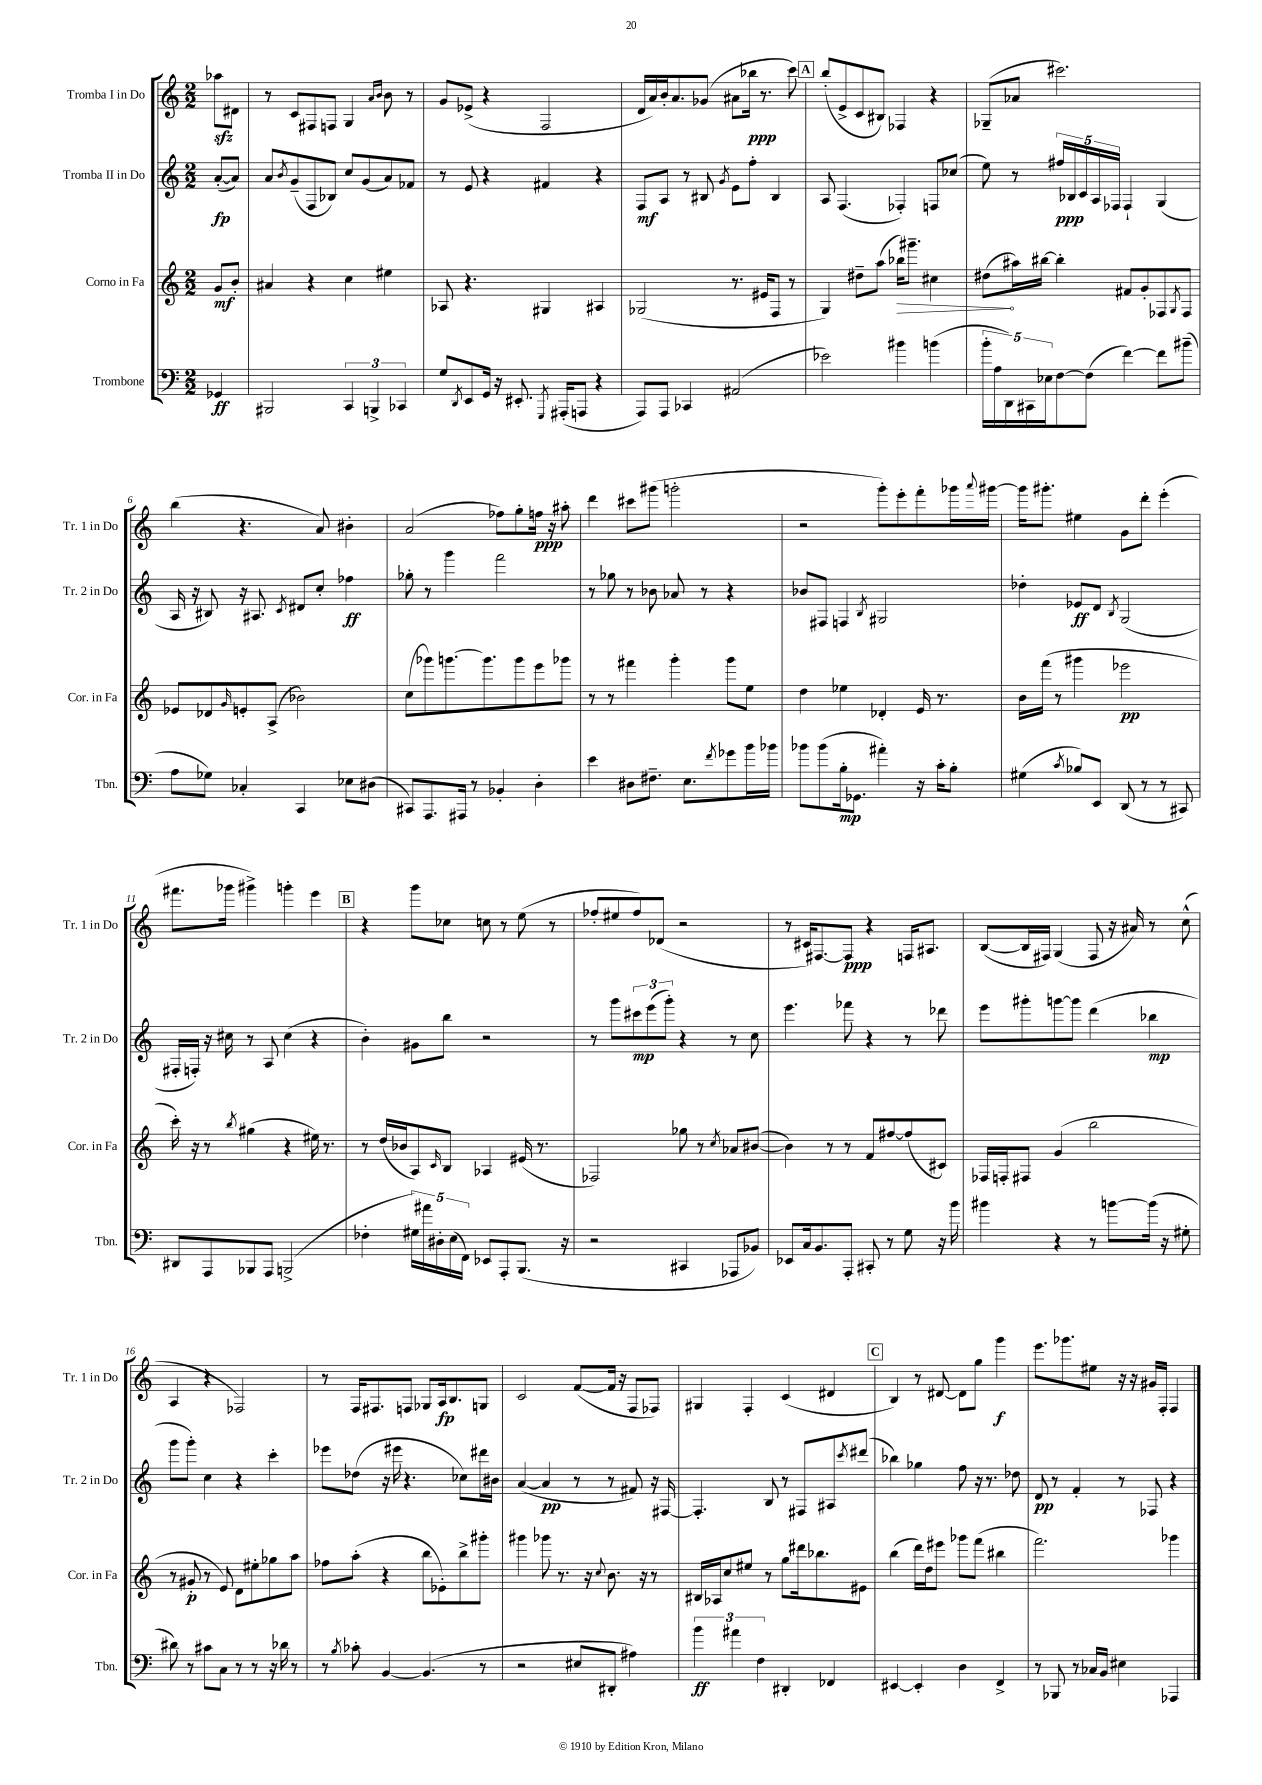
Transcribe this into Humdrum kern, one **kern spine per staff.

**kern	**dynam	**kern	**dynam	**kern	**dynam	**kern	**dynam
*part4	*part4	*part3	*part3	*part2	*part2	*part1	*part1
*staff4	*staff4	*staff3	*staff3	*staff2	*staff2	*staff1	*staff1
*I"Trombone	*	*I"Corno in Fa	*	*I"Tromba II in Do	*	*I"Tromba I in Do	*
*I'Tbn.	*	*I'Cor. in Fa	*	*I'Tr. 2 in Do	*	*I'Tr. 1 in Do	*
*clefF4	*	*clefG2	*	*clefG2	*	*clefG2	*
*k[]	*	*k[]	*	*k[]	*	*k[]	*
*M2/2	*	*M2/2	*	*M2/2	*	*M2/2	*
=	=	=	=	=	=	=	=
4GG-X/	ff	8g/L	mf	([8a'/L	fp	8aa-Xzz\L	.
.	.	8b'/J	.	8a/J])	.	8d#X\J	.
=1	=1	=1	=1	=1	=1	=1	=1
2BBB#X/	.	4a#X/	.	8a/L	.	8r	.
.	.	.	.	8qb/	.	.	.
.	.	.	.	(8g~/	.	8c/L	.
.	.	4r	.	8F/	.	8F#X/	.
.	.	.	.	8B-X/J)	.	8Fn/J	.
6CC/	.	4cc\	.	8cc/L	.	4G/	.
.	.	.	.	(8g/	.	.	.
6BBBn^/	.	.	.	.	.	.	.
.	.	.	.	.	.	16qqa/LL	.
.	.	.	.	.	.	16qqb/JJ	.
.	.	4ee#X\	.	8a/)	.	8b\	.
6CC-X/	.	.	.	.	.	.	.
.	.	.	.	8f-X/J	.	8r	.
=2	=2	=2	=2	=2	=2	=2	=2
8G/L	.	8A-X/	.	8r	.	8g/L	.
8qDD/	.	.	.	.	.	.	.
8EE/	.	4.r	.	8e/	.	(8e-X^/J	.
16GG/Jk	.	.	.	4r	.	4r	.
16r	.	.	.	.	.	.	.
8.EE#X'/	.	.	.	.	.	.	.
.	.	4G#X/	.	4f#X/	.	2F/	.
8qGGG/	.	.	.	.	.	.	.
(16AAA#X'/KL	.	.	.	.	.	.	.
8AAAn/J	.	.	.	.	.	.	.
4r	.	4A#X/	.	4r	.	.	.
=3	=3	=3	=3	=3	=3	=3	=3
8AAA/L)	.	(2G-X/	.	8F/L	mf	16d/LL	.
.	.	.	.	.	.	16a/)	.
8AAA/J	.	.	.	8A/J	.	16b'/J	.
.	.	.	.	.	.	8.a/	.
4CC-X/	.	.	.	8r	.	.	.
.	.	.	.	8B#X/	.	(8g-X/J	.
.	.	.	.	8qg/	.	.	.
(2AA#X/	.	8.r	.	8e\L	.	8a#X\L	.
.	.	.	.	8ff'\J	.	16bb-X\Jk	ppp
.	.	16e#X/KL	.	.	.	8.r	.
.	.	8F/J	.	4B#/	.	.	.
.	.	8r	.	.	.	8ccc\)	.
!!LO:REH:place=s1:t=A
=4	=4	=4	=4	=4	=4	=4	=4
2e-X\)	.	4G/)	.	8A/	.	(8bb'/L	.
.	.	.	.	(4.F/	.	8e^/	.
.	.	8dd#X~\L	.	.	.	8c/	.
.	.	(8aa\J	.	.	.	8B#X/J)	.
!	!	!	!LO:HP:b	!	!	!	!
4b#X\	.	16bb-X\KL)	>	4F-X'/)	.	4F-X/	.
.	.	8.ggg#X~\J	.	.	.	.	.
(4bn\	.	4cc#X\	.	8Fn/L	.	4r	.
.	.	.	.	(8cc-X/J	.	.	.
=5	=5	=5	=5	=5	=5	=5	=5
20b'\LL	.	(8dd#X\L	.	8ee\)	.	(8G-X~/L	.
20A\	.	.	.	.	.	.	.
20DD\)	.	.	.	.	.	.	.
.	.	16aa#X\L)	]	8r	.	8a-X/J	.
20CC#X\	.	.	.	.	.	.	.
.	.	[16bb#X\JJ	.	.	.	.	.
20E-X\J	.	.	.	.	.	.	.
[8F\	.	4bb#'\]	.	20ff#X/LL	ppp	2.ccc#X\)	.
.	.	.	.	20B-X/	.	.	.
.	.	.	.	20c/	.	.	.
(8F\J]	.	.	.	.	.	.	.
.	.	.	.	20A/	.	.	.
.	.	.	.	20F-X/JJ	.	.	.
[4f\)	.	8f#X/L	.	4F-`/	.	.	.
.	.	8g'/	.	.	.	.	.
8f\L]	.	8F-X/	.	(4G/	.	.	.
.	.	8qG/	.	.	.	.	.
(8b#X~\J	.	8F-/J	.	.	.	.	.
!!LO:LB:g=z
=6	=6	=6	=6	=6	=6	=6	=6
8A\L	.	8e-X/L	.	16A/	.	(4bb\	.
.	.	.	.	16r	.	.	.
8G-X\J)	.	8d-X/	.	8B#X/)	.	.	.
.	.	16qqg/	.	.	.	.	.
4C-X'/	.	8en'/	.	16r	.	4.r	.
.	.	.	.	8.A#X/	.	.	.
.	.	(8A^/J	.	.	.	.	.
.	.	.	.	8qc/	.	.	.
4CC/	.	2b-X\)	.	8d#X/L	.	.	.
.	.	.	.	8cc'/J	.	8a/)	.
8E-X\L	.	.	.	4ff-X\	ff	4b#X'\	.
(8D#X\J	.	.	.	.	.	.	.
=7	=7	=7	=7	=7	=7	=7	=7
8CC#X/L)	.	(8cc\L	.	8gg-X'\	.	(2a/	.
8.AAA/	.	8ggg-X\)	.	8r	.	.	.
.	.	[8.gggn\	.	4ggg\	.	.	.
16AAA#X/Jk	.	.	.	.	.	.	.
8r	.	.	.	.	.	.	.
.	.	8.ggg\]	.	.	.	.	.
4BB-X'/	.	.	.	2fff\	.	8ff-X\L)	.
.	.	8ggg\	.	.	.	8gg'\	.
4D'\	.	8eee\	.	.	.	16ffn\Jk	ppp
.	.	.	.	.	.	16r	.
.	.	8ggg-X\J	.	.	.	8aa#X'\	.
=8	=8	=8	=8	=8	=8	=8	=8
4e\	.	8r	.	8r	.	4ddd\	.
.	.	8r	.	8gg-X\	.	.	.
8D#X\L	.	4fff#X\	.	8r	.	8ccc#X\L	.
8.F#X~\J	.	.	.	8b-X\	.	(8ggg#X\J	.
.	.	4ggg'\	.	8a-X/	.	2gggn'\	.
8.E\L	.	.	.	.	.	.	.
.	.	.	.	8r	.	.	.
8qf/	.	.	.	.	.	.	.
8g-X\	.	8ggg\L	.	4r	.	.	.
16b\L	.	8ee\J	.	.	.	.	.
16b-X\JJ	.	.	.	.	.	.	.
=9	=9	=9	=9	=9	=9	=9	=9
8b-X\L	.	4dd\	.	8b-X/L	.	2r	.
(8b-\	.	.	.	8F#X/J	.	.	.
16B'\k	mp	4ee-X\	.	4Fn/	.	.	.
8.GG-X\J	.	.	.	.	.	.	.
.	.	.	.	8qB/	.	.	.
4a#X'\)	.	4d-X'/	.	2G#X/	.	8ggg'\L)	.
.	.	.	.	.	.	8eee'\	.
16r	.	16e/	.	.	.	8fff'\	.
16c'\KL	.	8.r	.	.	.	.	.
8B'\J	.	.	.	.	.	16ggg-X\L	.
.	.	.	.	.	.	8qqaaa/	.
.	.	.	.	.	.	[16ggg#X\JJ	.
=10	=10	=10	=10	=10	=10	=10	=10
(4G#X\	.	16b\LL	.	4dd-X'\	.	16ggg#\KL]	.
.	.	(16fff\JJ	.	.	.	8.ggg#X'\J	.
.	.	8r	.	.	.	.	.
8qc/	.	.	.	.	.	.	.
8B-X/L)	.	4ggg#X\	.	8e-X/L	ff	4ee#X\	.
8EE/J	.	.	.	8d/J	.	.	.
.	.	.	.	8qB/	.	.	.
(8DD/	.	2eee-X\	pp	(2G/	.	8g\L	.
8r	.	.	.	.	.	8ddd'\J	.
8r	.	.	.	.	.	(4eee'\	.
8CC#X/)	.	.	.	.	.	.	.
!!LO:LB:g=z
=11	=11	=11	=11	=11	=11	=11	=11
8DD#X/L	.	16ccc'\)	.	16F#X'/LL	.	8.fff#X\L	.
.	.	16r	.	16Fn'/JJ)	.	.	.
8AAA/	.	8r	.	16r	.	.	.
.	.	.	.	16cc#X\	.	16ggg-X\Jk	.
.	.	8qbb/	.	.	.	.	.
8BBB-X/	.	(4gg#X\	.	8r	.	4ggg#X^\)	.
8AAA/J	.	.	.	8A/	.	.	.
(2BBBn^/	.	4r	.	(4cc#\	.	4gggn'\	.
.	.	16ee#X\)	.	4r	.	4eee\	.
.	.	8.r	.	.	.	.	.
!!LO:REH:place=s1:t=B
=12	=12	=12	=12	=12	=12	=12	=12
4F-X'\	.	8r	.	4b'\)	.	4r	.
.	.	(16dd/LL	.	.	.	.	.
.	.	16b-X/J	.	.	.	.	.
20G#X\LL)	.	8A/)	.	8g#X\L	.	8ggg\L	.
20a#X\	.	.	.	.	.	.	.
20D#X'\	.	.	.	.	.	.	.
.	.	16qqc/	.	.	.	.	.
.	.	8B/J	.	8bb\J	.	8cc-X\J	.
(20E\	.	.	.	.	.	.	.
20FF\JJ)	.	.	.	.	.	.	.
8EE-X/L	.	4A-X/	.	2r	.	8ccn\	.
8AAA'/	.	.	.	.	.	8r	.
(8.BBB/J	.	(16e#X/	.	.	.	(8ee\	.
.	.	8.r	.	.	.	.	.
.	.	.	.	.	.	8r	.
16r	.	.	.	.	.	.	.
=13	=13	=13	=13	=13	=13	=13	=13
2r	.	2F-X/)	.	8r	.	8ff-X'/L	.
.	.	.	.	8ggg\L	.	8ee#X/	.
.	.	.	.	12ccc#X\	mp	8ff-/)	.
.	.	.	.	(12eee\	.	.	.
.	.	.	.	.	.	(8d-X/J	.
.	.	.	.	12ggg'\J)	.	.	.
4CC#X/	.	8gg-X\	.	4r	.	2r	.
.	.	8r	.	.	.	.	.
.	.	8qcc/	.	.	.	.	.
8AAA-X/L	.	8a-X/L	.	8r	.	.	.
8BB-X/J)	.	([8b#X/J	.	8cc\	.	.	.
=14	=14	=14	=14	=14	=14	=14	=14
8EE-X/L	.	4b#\])	.	4.eee\	.	8r	.
16C/k	.	.	.	.	.	16c#X/KL)	.
8.BB/	.	.	.	.	.	[8.F#X/	.
.	.	8r	.	.	.	.	.
8AAA'/J	.	8r	.	8fff-X\	.	8F#/J]	ppp
8CC#X'/	.	8f/L	.	4r	.	4r	.
8r	.	[8ff#X/	.	.	.	.	.
8G\	.	(8ff#/]	.	8r	.	16Fn/KL	.
.	.	.	.	.	.	8.A#X/J	.
16r	.	8c#X/J)	.	8ddd-X\	.	.	.
16b\	.	.	.	.	.	.	.
=15	=15	=15	=15	=15	=15	=15	=15
4b#X\	.	16F-X/LL	.	8eee\L	.	([8B/L	.
.	.	16Fn'/J	.	.	.	.	.
.	.	8F#X/J	.	8ggg#X'\	.	16B/L]	.
.	.	.	.	.	.	16F#X/JJ)	.
4r	.	(4g/	.	[8gggn\	.	(4G/	.
.	.	.	.	8ggg\J]	.	.	.
8r	.	2bb\	.	(4ddd\	.	8F#/	.
[8bn\L	.	.	.	.	.	16r	.
.	.	.	.	.	.	16a#X/)	.
(16b\Jk]	.	.	.	4bb-X\	mp	8r	.
16r	.	.	.	.	.	.	.
8G#X'\	.	.	.	.	.	(8cc^^\	.
!!LO:LB:g=z
=16	=16	=16	=16	=16	=16	=16	=16
8d#X\)	.	8r	.	8ggg\L	.	4A/	.
8r	.	8g#X'/	p	8ggg'\J)	.	.	.
8c#X\L	.	8r	.	4cc\	.	4r	.
8C\J	.	8e/)	.	.	.	.	.
8r	.	8d\L	.	4r	.	2F-X/)	.
8r	.	8ee#X'\	.	.	.	.	.
16r	.	8gg-X\	.	4ccc'\	.	.	.
16d-X\	.	.	.	.	.	.	.
8r	.	8aa\J	.	.	.	.	.
=17	=17	=17	=17	=17	=17	=17	=17
8r	.	8ff-X\L	.	8eee-X\L	.	8r	.
8qB/	.	.	.	.	.	.	.
8c-X'\	.	(8aa'\J	.	(8dd-X\J	.	16F/KL	.
.	.	.	.	.	.	8.F#X/	.
[4BB/	.	4r	.	16r	.	.	.
.	.	.	.	16eee#X\	.	.	.
.	.	.	.	4.r	.	8Fn/J	.
(4.BB/]	.	8bb\L	.	.	.	8G-X/L	.
.	.	8e-X'\)	.	.	.	16A/k	fp
.	.	.	.	.	.	8.B/	.
.	.	8bb^\	.	8cc-X\L)	.	.	.
8r	.	8ggg#X'\J	.	16ddd#X\L	.	8Gn/J	.
.	.	.	.	16b#X\JJ	.	.	.
=18	=18	=18	=18	=18	=18	=18	=18
2r	.	4ggg#X\	.	([4a/	.	2c/	.
.	.	8ggg-X\	.	4a/]	pp	.	.
.	.	8.r	.	.	.	.	.
8E#X/L	.	.	.	8r	.	([8f/L	.
.	.	16r	.	.	.	.	.
.	.	8qqcc/	.	.	.	.	.
8DD#X'/J	.	8.b\	.	8r	.	16f/Jk]	.
.	.	.	.	.	.	16r	.
4A#X\)	.	.	.	8f#X/)	.	8F/L	.
.	.	16r	.	.	.	.	.
.	.	8r	.	16r	.	8F-X/J)	.
.	.	.	.	[16F#X/	.	.	.
=19	=19	=19	=19	=19	=19	=19	=19
6b\	ff	16B#X/LL	.	4.F#'/]	.	4G#X/	.
.	.	16A-X/J	.	.	.	.	.
.	.	8cc/	.	.	.	.	.
6a#X\	.	.	.	.	.	.	.
.	.	8ee#X/J	.	.	.	4F'/	.
6F\	.	.	.	.	.	.	.
.	.	8r	.	8B/	.	.	.
4DD#X'/	.	8gg\L	.	8r	.	(4c/	.
.	.	16ddd#X\k	.	8F#X/L	.	.	.
.	.	8.bb-X\	.	.	.	.	.
4FF-X/	.	.	.	8A#X/	.	4d#X/	.
.	.	.	.	8qccc/	.	.	.
.	.	8e#X\J	.	(8ddd#X/J	.	.	.
!!LO:REH:place=s1:t=C
=20	=20	=20	=20	=20	=20	=20	=20
[4EE#X/	.	(4bb\	.	4bb-X\)	.	4B/)	.
4EE#'/]	.	16ddd\LL)	.	4gg-X\	.	8r	.
.	.	16dd\J	.	.	.	.	.
.	.	8eee#X\J	.	.	.	[8d#X/	.
4D\	.	8ggg-X\L	.	8ff\	.	8d#\L]	.
.	.	(8fff\J	.	16r	.	8gg\J	.
.	.	.	.	8.r	.	.	.
4FF^/	.	4bb#X\	.	.	.	4ggg\	f
.	.	.	.	8dd-X\	.	.	.
=21	=21	=21	=21	=21	=21	=21	=21
8r	.	2.fff\)	.	8d/	pp	8.eee\L	.
8BBB-X/	.	.	.	8r	.	.	.
.	.	.	.	.	.	8.ggg-X\	.
8r	.	.	.	4f'/	.	.	.
16C-X/LL	.	.	.	.	.	8ee#X\J	.
16BB/JJ	.	.	.	.	.	.	.
4E#X\	.	.	.	8r	.	16r	.
.	.	.	.	.	.	16r	.
.	.	.	.	8F-X/	.	16g#X/LL	.
.	.	.	.	.	.	16F'/JJ	.
4AAA-X/	.	4ggg-X\	.	4r	.	4F/	.
==	==	==	==	==	==	==	==
*-	*-	*-	*-	*-	*-	*-	*-
